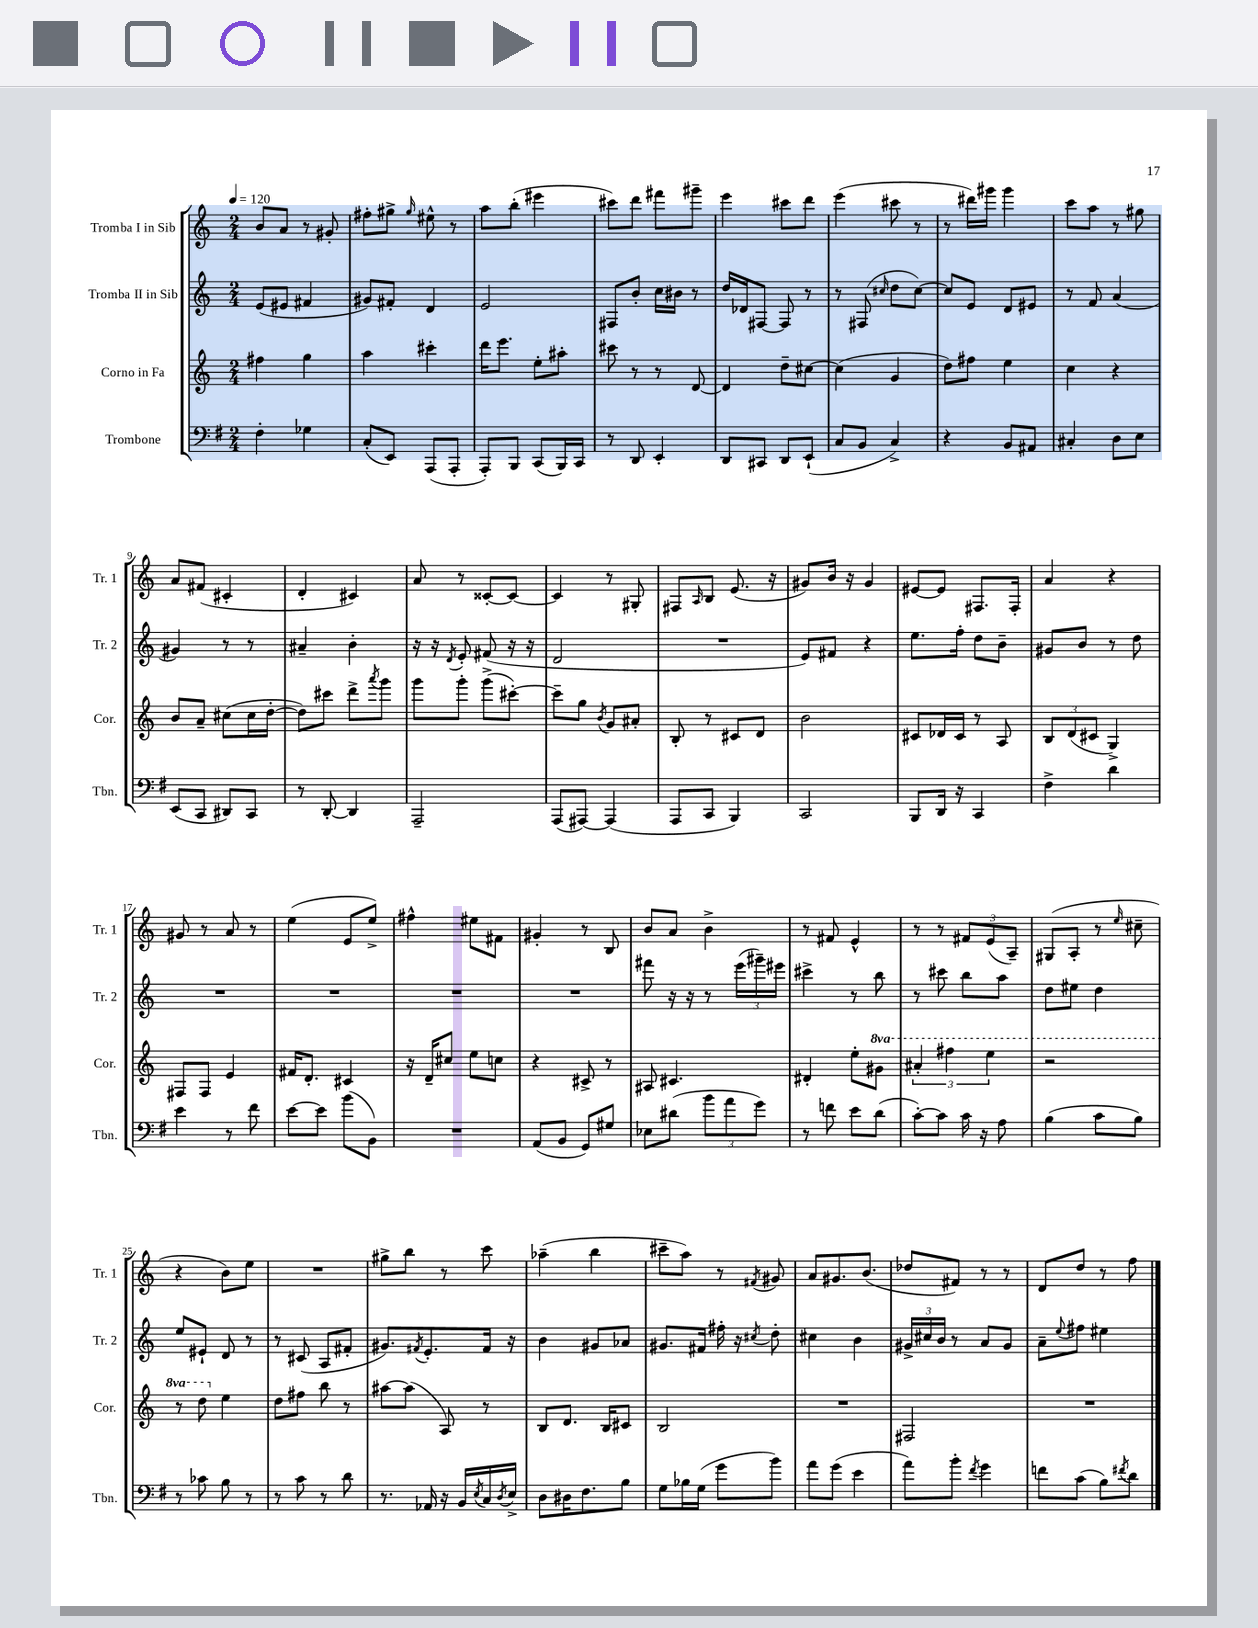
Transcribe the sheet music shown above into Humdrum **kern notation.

**kern	**kern	**kern	**kern
*staff4	*staff3	*staff2	*staff1
*clefF4	*clefG2	*clefG2	*clefG2
*k[f#]	*k[]	*k[]	*k[]
*M2/4	*M2/4	*M2/4	*M2/4
*MM120	*MM120	*MM120	*MM120
4F#'\	4ff#\	(8e/L	8b/L
.	.	8e#/J	8a/J
4G-\	4gg\	4f#/	8r
.	.	.	8g#'/
=	=	=	=
(8C'/L	4aa\	8g#/L)	8ff#'\L
8EE/J)	.	8f#'/J	8gg#^\J
.	.	.	16qqgg#/
(8AAA/L	4ccc#'\	4d/	8ee#^^\
8AAA'/J	.	.	8r
=	=	=	=
8AAA'/L)	16ddd\LK	2e/	8aa\L
.	8.eee\J	.	.
8BBB/J	.	.	(8bb'\J
(8CC/L	8ee'\L	.	4eee#\
16BBB/L)	8aa#'\J	.	.
16CC/JJ	.	.	.
=	=	=	=
8r	8ccc#\	8F#/L	8ccc#\L)
8DD/	8r	8b'/J	8ddd\J
4EE'/	8r	16cc\LL	8fff#\L
.	.	16b#\JJ	.
.	[8d/	8r	8ggg#~\J
=	=	=	=
8DD/L	4d/]	16dd/LL	4eee\
.	.	16d-/J	.
8CC#/J	.	[8F#/J	.
8DD/L	8dd~\L	8F#/]	8ccc#\L
(8EE`/J	[8cc#\J	8r	8ddd\J
=	=	=	=
8C/L	(4cc#\]	8r	(4eee\
8BB/J	.	(8F#/	.
.	.	16qqcc#/	.
4C^/)	4g/	8dd\L	8ccc#\
.	.	[8cc#\J)	8r
=	=	=	=
4r	8dd\L)	8cc#/]L	8r
.	8ff#\J	8e/J	16ddd#\LL)
.	.	.	16ggg#\JJ
8BB/L	4ee\	8d/L	4ggg#\
8AA#/J	.	8e#/J	.
=	=	=	=
4C#'/	4cc\	8r	8ccc\L
.	.	8f/	8aa\J
8D\L	4r	(4a/	8r
8E\J	.	.	8gg#\
=	=	=	=
(8EE/L	8b/L	4g#/)	8a/L
8CC/J	8a~/J	.	(8f#/J
8DD#/L)	(8cc#\L	8r	4c#'/
8CC/J	16cc#\L	8r	.
.	[16dd'\JJ	.	.
=	=	=	=
8r	8dd\]L)	4a#~/	4d'/
[8DD'/	8ccc#\J	.	.
4DD/]	8ddd^\L	4b'\	4c#/)
.	8qaaa/	.	.
.	8ggg\J	.	.
=	=	=	=
2AAA~/	8ggg\L	16r	8a/
.	.	16r	.
.	.	8qd/	.
.	8ggg'\J	8e'/	8r
.	(8ggg^\L	(8f#/	[8c##'/L
.	[8ccc#'\J)	16r	8c##/_J
.	.	16r	.
=	=	=	=
(8AAA/L	8ccc#~\]L	2d/	4c##/]
[8AAA#/J)	8gg\J	.	.
.	8qb/	.	.
(4AAA#/]	8g/L	.	8r
.	8a#'/J	.	8G#'/
=	=	=	=
8AAA/L	8B'/	2r	8F#/L
.	.	.	16qqA/
8CC/J	8r	.	8B/J
4BBB/)	8c#/L	.	(8.e/
.	8d/J	.	.
.	.	.	16r
=	=	=	=
2CC/	2b\	8e/L)	8g#/L)
.	.	8f#/J	16b/Jk
.	.	.	16r
.	.	4r	4g#/
=	=	=	=
8BBB/L	8c#/L	8.ee\L	[8e#/L
16DD/Jk	16d-/L	.	8e#/]J
16r	16c#/JJ	16ff'\Jk	.
4CC/	8r	8dd\L	8.F#/L
.	8A/	8b~\J	.
.	.	.	16F#'/Jk
=	=	=	=
4F#^\	12B/L	8g#/L	4a/
.	(12d/	.	.
.	.	8b/J	.
.	12c#/J	.	.
4d\	4G^/)	8r	4r
.	.	8dd\	.
=	=	=	=
4e\	8F#/L	2r	8g#/
.	8F#/J	.	8r
8r	4e/	.	8a/
8f#\	.	.	8r
=	=	=	=
[8e\L	16f#/LK	2r	(4ee\
.	8.d'/J	.	.
8e\]J	.	.	.
(8b\L	4c#/	.	8e/L
8BB\J)	.	.	8ee^/J)
=	=	=	=
2r	16r	2r	4ff#^^\
.	16d~/LK	.	.
.	8cc#/J	.	.
.	8ee\L	.	8ee#\L
.	8cc\J	.	8f#\J
=	=	=	=
(8AA/L	4r	2r	4g#'/
8BB/J	.	.	.
8GG/L)	8c#^/	.	8r
8G#/J	8r	.	8B/
=	=	=	=
8E-\L	8A#/	8fff#\	8b/L
(8d#\J	4.c#/	16r	8a/J
.	.	16r	.
12b\L	.	8r	4b^\
12a\	.	.	.
.	.	(24eee\LL	.
12g\J)	.	24ggg#~\)	.
.	.	24eee#\JJ	.
=	=	=	=
8r	4d#'/	4ccc#^\	8r
8f\	.	.	8f#/
8e\L	8ee'\L	8r	4e^^/
(8d\J	8gg#\J	8bb\	.
=	=	=	=
[8c'\L)	6aa#'/	8r	8r
8c\]J	.	8ccc#\	8r
.	6fff#\	.	.
16c\	.	8bb\L	12f#/L
16r	.	.	.
.	6eee\	.	(12e/
8A\	.	8aa\J	.
.	.	.	12A~/J)
=	=	=	=
(4B\	2r	8dd\L	(8G#/L
.	.	8ee#\J	8A'/J
8c\L	.	4dd\	8r
.	.	.	16qqee/
8B\J)	.	.	8cc#~\
=	=	=	=
8r	8r	8ee/L	4r
8c-\	8ddd\	8e#`/J	.
8B\	4ee\	8d/	8b\L)
8r	.	8r	8ee\J
=	=	=	=
8r	8dd\L	8r	2r
8c\	8ff#\J	(8c#/	.
8r	8bb\	8A/L	.
8d\	8r	8f#'/J	.
=	=	=	=
8.r	[8aa#\L	8.g#/L)	8gg#^\L
.	(8aa#\]J	.	8bb\J
.	.	8qf#/	.
16AA-/	.	8.e'/	.
16r	8A/)	.	8r
16BB/LL	.	.	.
8qE/	.	.	.
16C/	8r	16f#/Jk	8ccc\
8qD/	.	.	.
16E^/JJ	.	16r	.
=	=	=	=
8D\L	8B/L	4b\	(4aa-~\
16D#\K	8.d/J	.	.
8.F#\	.	.	.
.	.	8g#/L	4bb\
.	16B/LK	.	.
8B\J	8c#/J	8a-/J	.
=	=	=	=
8G\L	2B/	8.g#/L	8ccc#~\L
16B-\L	.	.	8aa\J)
(16G\JJ	.	16f#/Jk	.
8g\L	.	16ff#'\	8r
.	.	16r	.
.	.	8qcc#/	8qf#/
8b\J)	.	8dd'\	8g#/
=	=	=	=
8a\L	2r	4cc#\	8a/L
(8g\J	.	.	8.g#/
4e\	.	4b\	.
.	.	.	(8.b/J
=	=	=	=
8a\L)	2F#/	24g#^/LL	8dd-/L
.	.	24cc#/	.
.	.	24b/JJ	.
8b'\J	.	8r	8f#/J)
8qf#/	.	.	.
4g\	.	8a/L	8r
.	.	8g#/J	8r
=	=	=	=
8f\L	2r	8a~\L	8d/L
.	.	8qqee/	.
(8c\J	.	8ff#\J	8dd/J
8B\L)	.	4ee#\	8r
8qf#/	.	.	.
8d\J	.	.	8ff\
==	==	==	==
*-	*-	*-	*-
